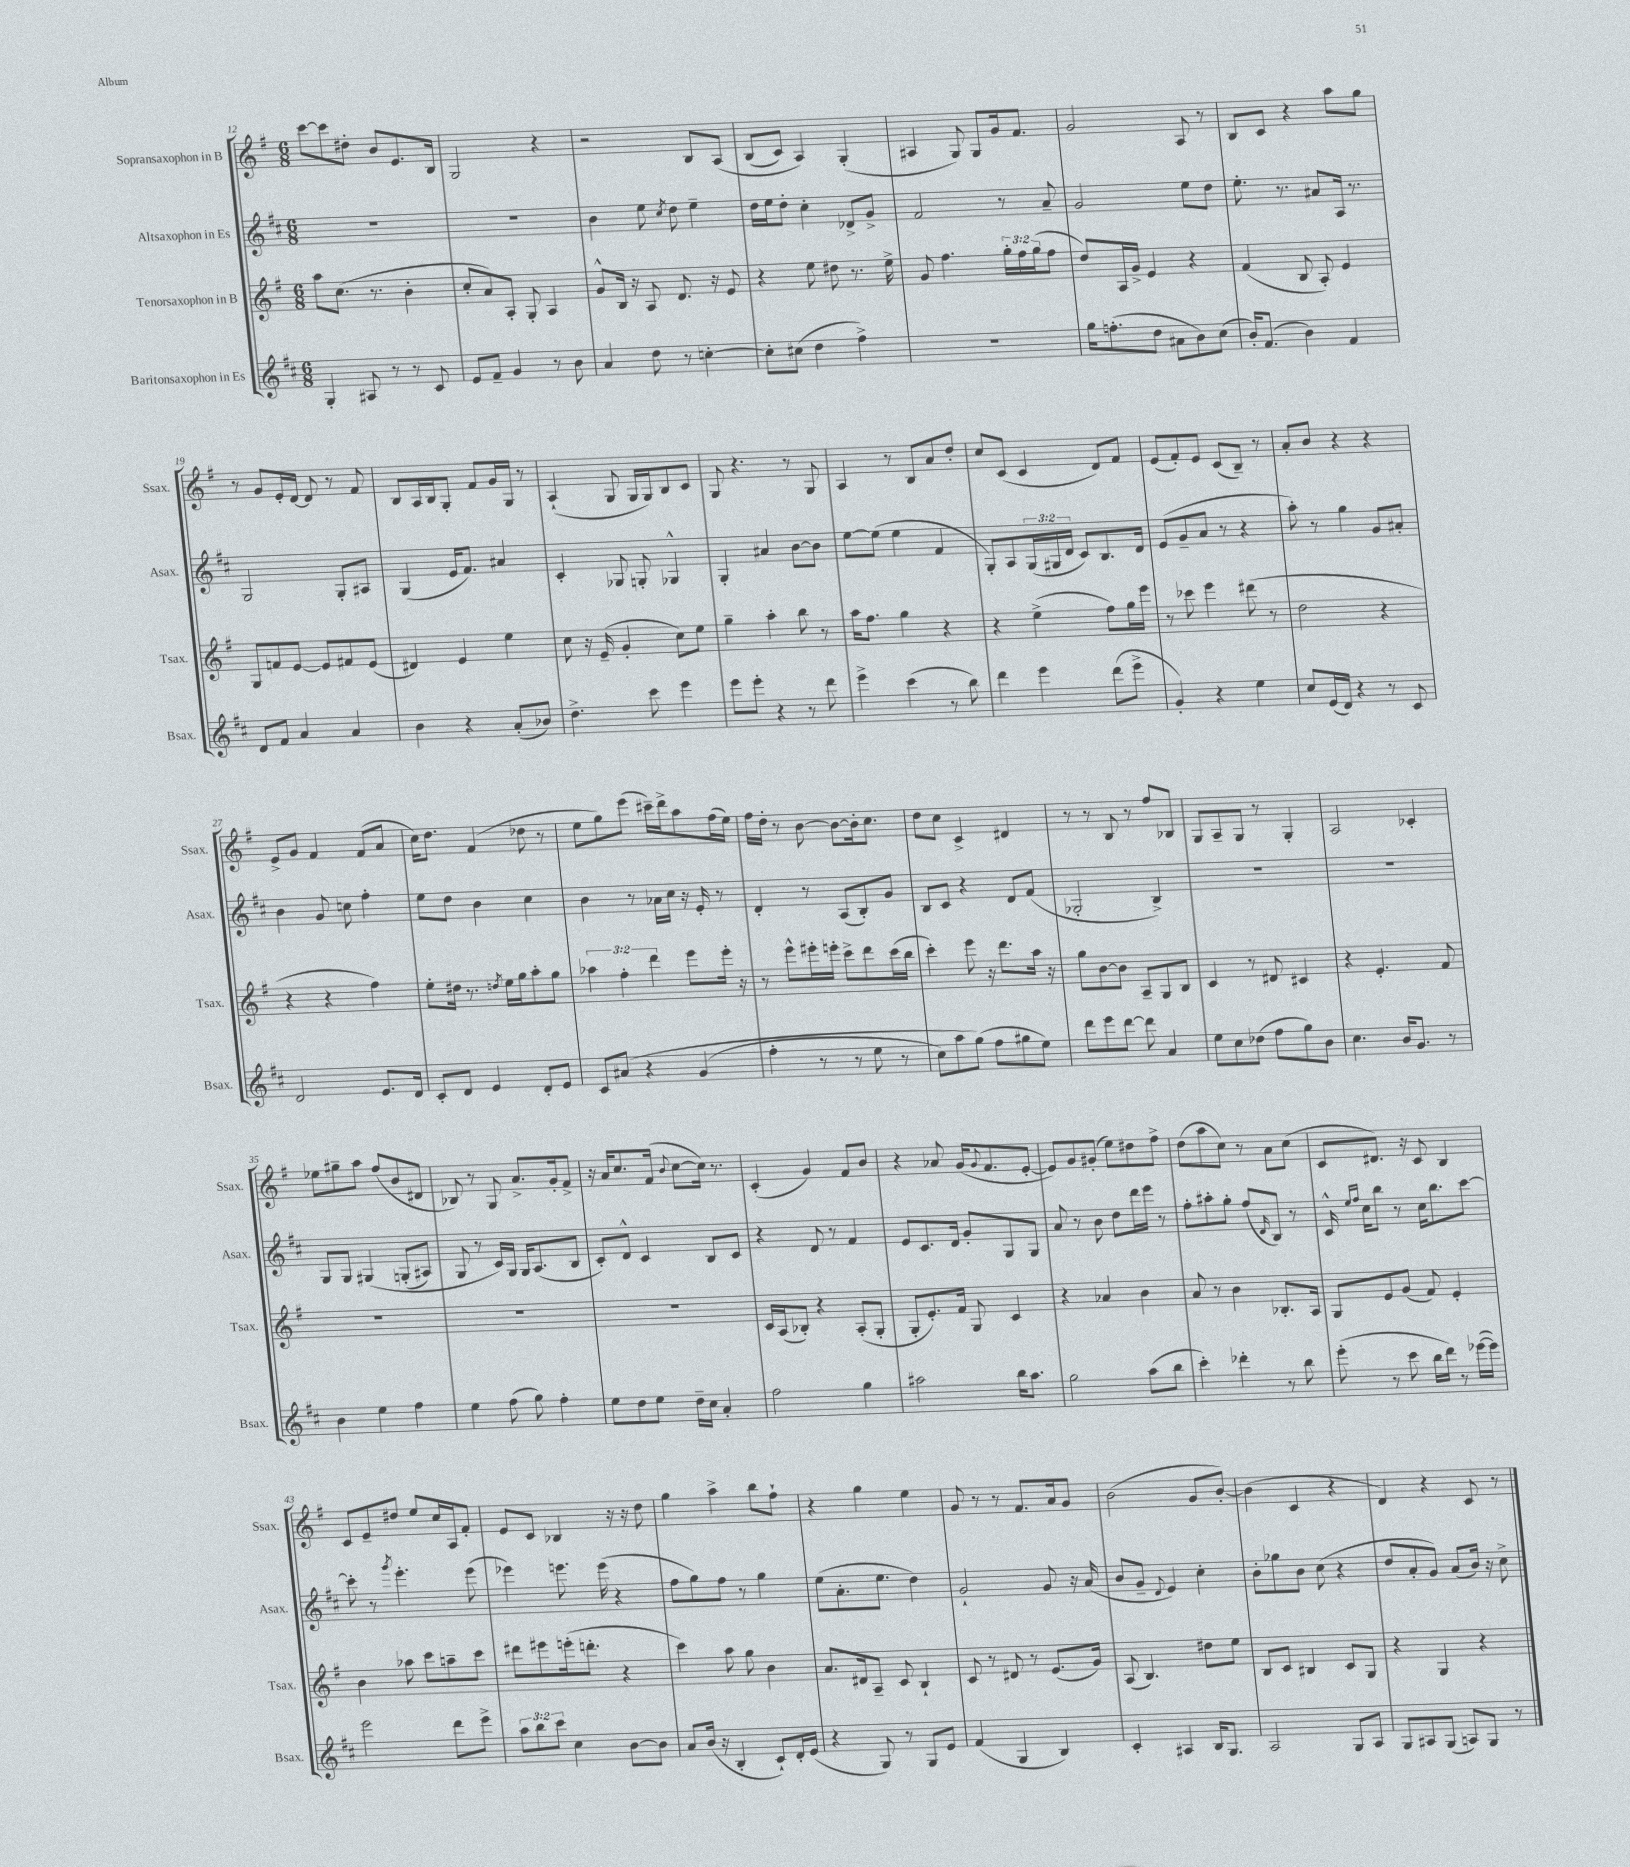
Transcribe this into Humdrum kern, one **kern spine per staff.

**kern	**kern	**kern	**kern
*part4	*part3	*part2	*part1
*staff4	*staff3	*staff2	*staff1
*I"Baritonsaxophon in Es	*I"Tenorsaxophon in B	*I"Altsaxophon in Es	*I"Sopransaxophon in B
*I'Bsax.	*I'Tsax.	*I'Asax.	*I'Ssax.
*clefG2	*clefG2	*clefG2	*clefG2
*k[f#c#]	*k[f#]	*k[f#c#]	*k[f#]
*M6/8	*M6/8	*M6/8	*M6/8
=12	=12	=12	=12
4G'/	8aa\L	2.r	[8ccc\L
.	(8.cc\J	.	8ccc\]
8A#X/	.	.	8dd#X'\J
.	8.r	.	.
8r	.	.	8b/L
8r	4b'\	.	8.e/
8c#/	.	.	.
.	.	.	16B/Jk
=13	=13	=13	=13
8e/L	8cc'/L	2.r	2G/
8f#~/J	8a/)	.	.
4g/	8A'/J	.	.
.	8G'/	.	.
8r	4A/	.	4r
8b\	.	.	.
=14	=14	=14	=14
4a/	8g^^/L	4b\	2r
.	16B/Jk	.	.
.	16r	.	.
8dd\	8A/	8ee\	.
.	.	8qcc#/	.
8r	8.d/	8dd\	.
[4ccn'\	.	4ee~\	8B/L
.	16r	.	.
.	8e/	.	(8A/J
=15	=15	=15	=15
8cc'\L]	4r	16dd\LL	(8B/L
.	.	16ee\J	.
(8cc#X\J	.	8dd'\J	8c/J)
4dd\	8ee\	4cc#'\	4A/)
.	8dd#X\	.	.
4ff#^\)	8.r	8d-X^/L	(4G'/
.	.	8g^/J	.
.	16ee^\	.	.
=16	=16	=16	=16
2.r	8g/	2f#/	4A#X/
.	4.ff#\	.	.
.	.	.	8G/)
.	.	.	8G/L
.	24gg'\LL	8r	16g/k
.	24ff#\	.	.
.	.	.	8.f#/J
.	(24gg\J	.	.
.	8ff#\J	8a~/	.
=17	=17	=17	=17
16gg\KL	8dd/L)	2g/	2g/
(8.ffn'\	.	.	.
.	16A/L	.	.
.	16g^/JJ	.	.
8dd\J	4e/	.	.
8a#X\L	.	.	.
8b\)	4r	8ee\L	8A/
(8cc#\J	.	8dd\J	8r
=18	=18	=18	=18
16b'/KL)	(4f#/	8.ee'\	8B/L
(8.f#/J	.	.	.
.	.	.	8c/J
.	.	8.r	.
4b\)	8B/	.	4r
.	8A'/)	8a#X/L	.
4f#/	4e/	16A/Jk	8aa\L
.	.	8.r	.
.	.	.	8gg\J
!!LO:LB:g=z
=19	=19	=19	=19
8d/L	8G/L	2G/	8r
8f#/J	8fn/	.	8g/L
4a/	[8e/J	.	16e'/L
.	.	.	[16d/JJ
.	8e/L]	.	8d/]
4a/	8f#X/	8G'/L	8r
.	(8e/J	8A#X/J	8f#/
=20	=20	=20	=20
4b\	4d#X/)	(4G/	8B/L
.	.	.	16A/L
.	.	.	16B/J
4r	4e/	16e/KL	8G'/J
.	.	8.f#/J)	.
.	.	.	8f#/L
(8a'/L	4ee\	4a#X/	16g/L
.	.	.	16G/JJ
8b-X/J)	.	.	8r
=21	=21	=21	=21
4.dd^\	8cc\	4c#'/	(4A`/
.	16r	.	.
.	(16e~/	.	.
.	4g'/	8G-X/	8G/
8ccc#\	.	8Gn'/	16G/LL
.	.	.	16G/J)
4eee\	8cc\L)	4G-X^^/	8B/
.	8ee\J	.	8c/J
=22	=22	=22	=22
8eee\L	4gg~\	4G'/	8G/
8eee'\J	.	.	4.r
4r	4aa'\	4a#X/	.
8r	8bb\	[8b\L	8r
8ddd\	8r	8b\J]	8G/
=23	=23	=23	=23
4eee^\	16aa\KL	[8ee\L	4A/
.	8.ff#\J	.	.
.	.	(8ee\J]	.
(4ccc#\	4gg\	4ee\	8r
.	.	.	8B/L
8r	4r	4f#/	8a/
8bb\)	.	.	8dd'/J
=24	=24	=24	=24
4ddd\	4r	8G'/L)	8cc/L
.	.	8A/	(8c/J
4eee\	(4ee^\	(24G/L	4c/
.	.	24G#X/	.
.	.	24d/JJ	.
.	.	8c#/L)	.
(8ddd\L	8ff#\L)	8.B/	8d/L)
8eee^\J	16gg\L	.	8f#/J
.	16eee\JJ	16d/Jk	.
=25	=25	=25	=25
4g'/)	8r	(8e/L	(8e/L
.	8ccc-X\	8g~/	8f#'/)
4r	4eee\	8a/J	8e/J
.	.	8r	(8c/L
4ee\	(8ddd#X\	4r	8B~/J)
.	8r	.	8r
=26	=26	=26	=26
8cc#/L	2dd\	8aa'\)	8a'/L
(16e/L	.	8r	8b/J
16d/JJ)	.	.	.
4r	.	4gg\	4r
8r	4r	8g/L	4r
8c#/	.	8a#X'/J	.
!!LO:LB:g=z
=27	=27	=27	=27
2d/	4r	4b\	8e^/L
.	.	.	8g/J
.	4r	8g/	4f#/
.	.	8ccn\	.
8.e/L	4ff#\)	4ff#'\	(8f#/L
.	.	.	8a/J
16d/Jk	.	.	.
=28	=28	=28	=28
8c#'/L	8ee'\L	8ee\L	16cc\KL)
.	.	.	8.dd\J
8d/J	16dd#X\Jk	8dd\J	.
.	8.r	.	.
4e/	.	4b\	(4f#/
.	8qddn/	.	.
.	16ee\LL	.	.
.	16gg\J	.	.
8d'/L	8aa'\	4cc#\	8dd-X\
8e/J	8gg\J	.	8r
=29	=29	=29	=29
8c#/L	6aa-X\	4b\	8ee\L
(8a#X/J	.	.	8gg\)
.	6ff#'\	.	.
4r	.	8r	(8eee\J
.	6ddd\	.	.
.	.	16a-X\LL	16ccc#X~\LL)
.	.	16cc#\JJ	16ddd^\J
(4g/	8eee\L	16r	8aa\
.	.	16e'/	.
.	16eee'\Jk	8r	(16ff#\L
.	16r	.	16ee\JJ)
=30	=30	=30	=30
4ff#'\	8r	4d'/	16ff#\LL
.	.	.	16dd'\JJ
.	8eee^^\L	.	8r
8r	16eee#X'\L	8r	[8b\
.	16eeen'\JJ	.	.
8r	8ccc^\L	(8A/L	8b\L_
8ee\	8ddd\	8B'/)	16b'\k]
.	.	.	8.cc\J
8r	(16ccc\L	8g/J	.
.	16bb\JJ	.	.
=31	=31	=31	=31
8cc#\L)	4ccc'\)	8B/L	8dd\L
8aa\	.	8c#/J	8cc\J
(8gg\J)	8eee\	4r	4c^/
8ff#\L	16r	.	.
.	8.ddd\L	.	.
8gg#X\	.	8d/L	4d#X/
8ee\J)	16aa\Jk	(8f#/J	.
.	16r	.	.
=32	=32	=32	=32
8ddd\L	8gg\L	2G-X'/	8r
8eee\	[8b\	.	8r
[8ddd\J	8b\J]	.	8B/
8ddd\]	8A~/L	.	8r
4a/	8G/	4B^/)	8ff#/L
.	8B/J	.	8B-X/J
=33	=33	=33	=33
8ee\L	4c/	2.r	8G/L
8cc#\	.	.	8A~/
(8dd-X\J	8r	.	8G/J
8ff#\L	8d#X/	.	8r
8gg\)	4c#X/	.	4G'/
8b\J	.	.	.
=34	=34	=34	=34
4.cc#\	4r	2.r	2A/
.	4.e'/	.	.
16b/KL	.	.	.
8.g/J	.	.	.
.	.	.	4c-X'/
8r	8f#/	.	.
!!LO:LB:g=z
=35	=35	=35	=35
4b\	2.r	8G/L	8ee-X\L
.	.	8G/J	8gg#X~\
4ee\	.	(4G#X/	8aa\J
.	.	.	(8ff#/L
4ff#\	.	(8Gn'/L	8b/
.	.	8A#X/J)	8d#X/J
=36	=36	=36	=36
4ee\	2.r	8G/	8B-X/)
.	.	8r	8r
(8ff#\	.	16c#/LL)	8G/
.	.	16G/JJ	.
8gg\)	.	16G/KL	8.a^/L
.	.	(8.A/	.
4ff#'\	.	.	.
.	.	.	16g'/k
.	.	8B/J	8f#^/J
=37	=37	=37	=37
8ee\L	2.r	8c#'/L)	16r
.	.	.	16a/KL
8dd\	.	8d^^/J	8.cc/
8ee\J	.	4c#/	.
.	.	.	(16f#/Jk
.	.	.	8qqb/
16dd~\LL	.	.	[8cc\L
16cc#\JJ	.	.	.
4a'/	.	8B/L	16cc\Jk])
.	.	.	8.r
.	.	8c#/J	.
=38	=38	=38	=38
2ff#\	16c/LL	4r	(4c'/
.	(16A/J	.	.
.	8B-X'/J)	.	.
.	4r	8d/	4g/)
.	.	8r	.
4gg\	(8A'/L	4f#/	8f#/L
.	8G'/J	.	8b/J
=39	=39	=39	=39
2aa#X\	8G'/L	8e/L	4r
.	8.e'/)	8.c#/	.
.	.	.	8a-X/
.	16f#/Jk	16d/Jk	.
.	8G/	8g'/L	(16g/KL
.	.	.	8qqg/
.	.	.	8.f#/
16bb\KL	4c/	8G/	.
8.aa#\J	.	.	.
.	.	8G/J	[8e'/J
=40	=40	=40	=40
2gg\	4r	8a/	8e/L])
.	.	8r	8g/
.	4a-X/	8b\	(8g#X'/J
.	.	8dd\L	8ee\L)
(8aa\L	4b\	16ddd\L	8dd#X\
.	.	16eee\JJ	.
8bb\J	.	8r	8ff#^\J
=41	=41	=41	=41
4ccc#'\)	8a/	8ff#'\L	(8dd\L
.	8r	8aa#X'\	8aa\
4ddd-X'\	4b\	8gg'\J	8cc\J)
.	.	(8ff#/L	8r
.	.	16qqd/	.
8r	8.B-X'/L	8B/J)	8a\L
8bb\	.	8r	(8cc\J
.	16A/Jk	.	.
=42	=42	=42	=42
(8eee'\	8G/L	16c#^^/	8c/L
.	.	16qqee/LL	.
.	.	16qqff#/JJ	.
.	.	16cc#\KL	.
8r	8e/	8bb\J	8.d#X/J)
8ccc#\	(8g/J	8r	.
.	.	.	16r
16bb\LL	8f#/)	16cc#\KL	8c/
16ddd\JJ)	.	8.bb\	.
8r	4e'/	.	4B/
([16eee-X\LL	.	[8ccc#\J	.
16eee-\JJ])	.	.	.
!!LO:LB:g=z
=43	=43	=43	=43
2eee\	4b\	8ccc#'\]	8c/L
.	.	8r	8e~/
.	.	8qggg/	.
.	8aa-X\	4.eee'\	8dd#X/J
.	8ccc\L	.	8ee/L
8ddd\L	8aan~\	.	16cc/L
.	.	.	16A/J
8eee^\J	8ccc\J	(8eee\	8f#'/J
=44	=44	=44	=44
12aa\L	8ddd#X\L	4eee-X\)	8e/L
12bb\	.	.	.
.	8eee#X\	.	8c/J
12ccc#\J	.	.	.
4cc#\	(16eeen'\k	8.eeen\	4B-X/
.	8.dddn'\J	.	.
.	.	(16eee\	.
[8b\L	4r	4r	16r
.	.	.	16r
8b\J]	.	.	8dd\
=45	=45	=45	=45
8a/L	4ccc\)	8ff#\L	4gg\
(16b/Jk	.	8gg\)	.
16r	.	.	.
4B'/	8aa\	8ff#\J	4aa^\
.	8gg\	8r	.
8c#`/L)	4b\	4gg\	8bb\L
16d'/L	.	.	8ff#`\J
(16e/JJ	.	.	.
=46	=46	=46	=46
4r	8.a/L	(8ee\L	4r
.	.	8.a'\	.
.	16d#X/k	.	.
8G/)	8A~/J	.	4gg\
.	.	8.ee\J	.
8r	8c/	.	.
8G/L	4B`/	4dd\)	4ee\
8e/J	.	.	.
=47	=47	=47	=47
(4f#/	8c/	2g`/	8g/
.	8r	.	8r
4G/	8d#X/	.	8r
.	8r	.	8.f#/L
4B/)	(8.e/L	8g/	.
.	.	.	16a/k
.	.	16r	8g/J
.	16g/Jk)	(16a/	.
=48	=48	=48	=48
4c#'/	(8A/	8b/L	(2b\
.	4.B/)	8g~/J	.
.	.	8qqd/	.
4A#X/	.	4e/)	.
16B/KL	8dd#X\L	4cc#'\	8g/L
8.G/J	.	.	.
.	8ee\J	.	[8b'/J)
=49	=49	=49	=49
2A/	8B/L	8b'\L	(4b\]
.	8c/J	8gg-X\	.
.	4B#X/	8b\J	4c/
.	.	(8cc#\	.
8G/L	8c/L	4r	4r
8A/J	8G/J	.	.
=50	=50	=50	=50
8G/L	4r	8dd/L	4d/)
8A#X/	.	8a'/	.
(8G/J	4G/	8g/J)	4r
8An/L)	.	(8a/L	.
8G/J	4r	16b/Jk)	8c/
.	.	16r	.
8r	.	8cc#^\	8r
==	==	==	==
*-	*-	*-	*-
